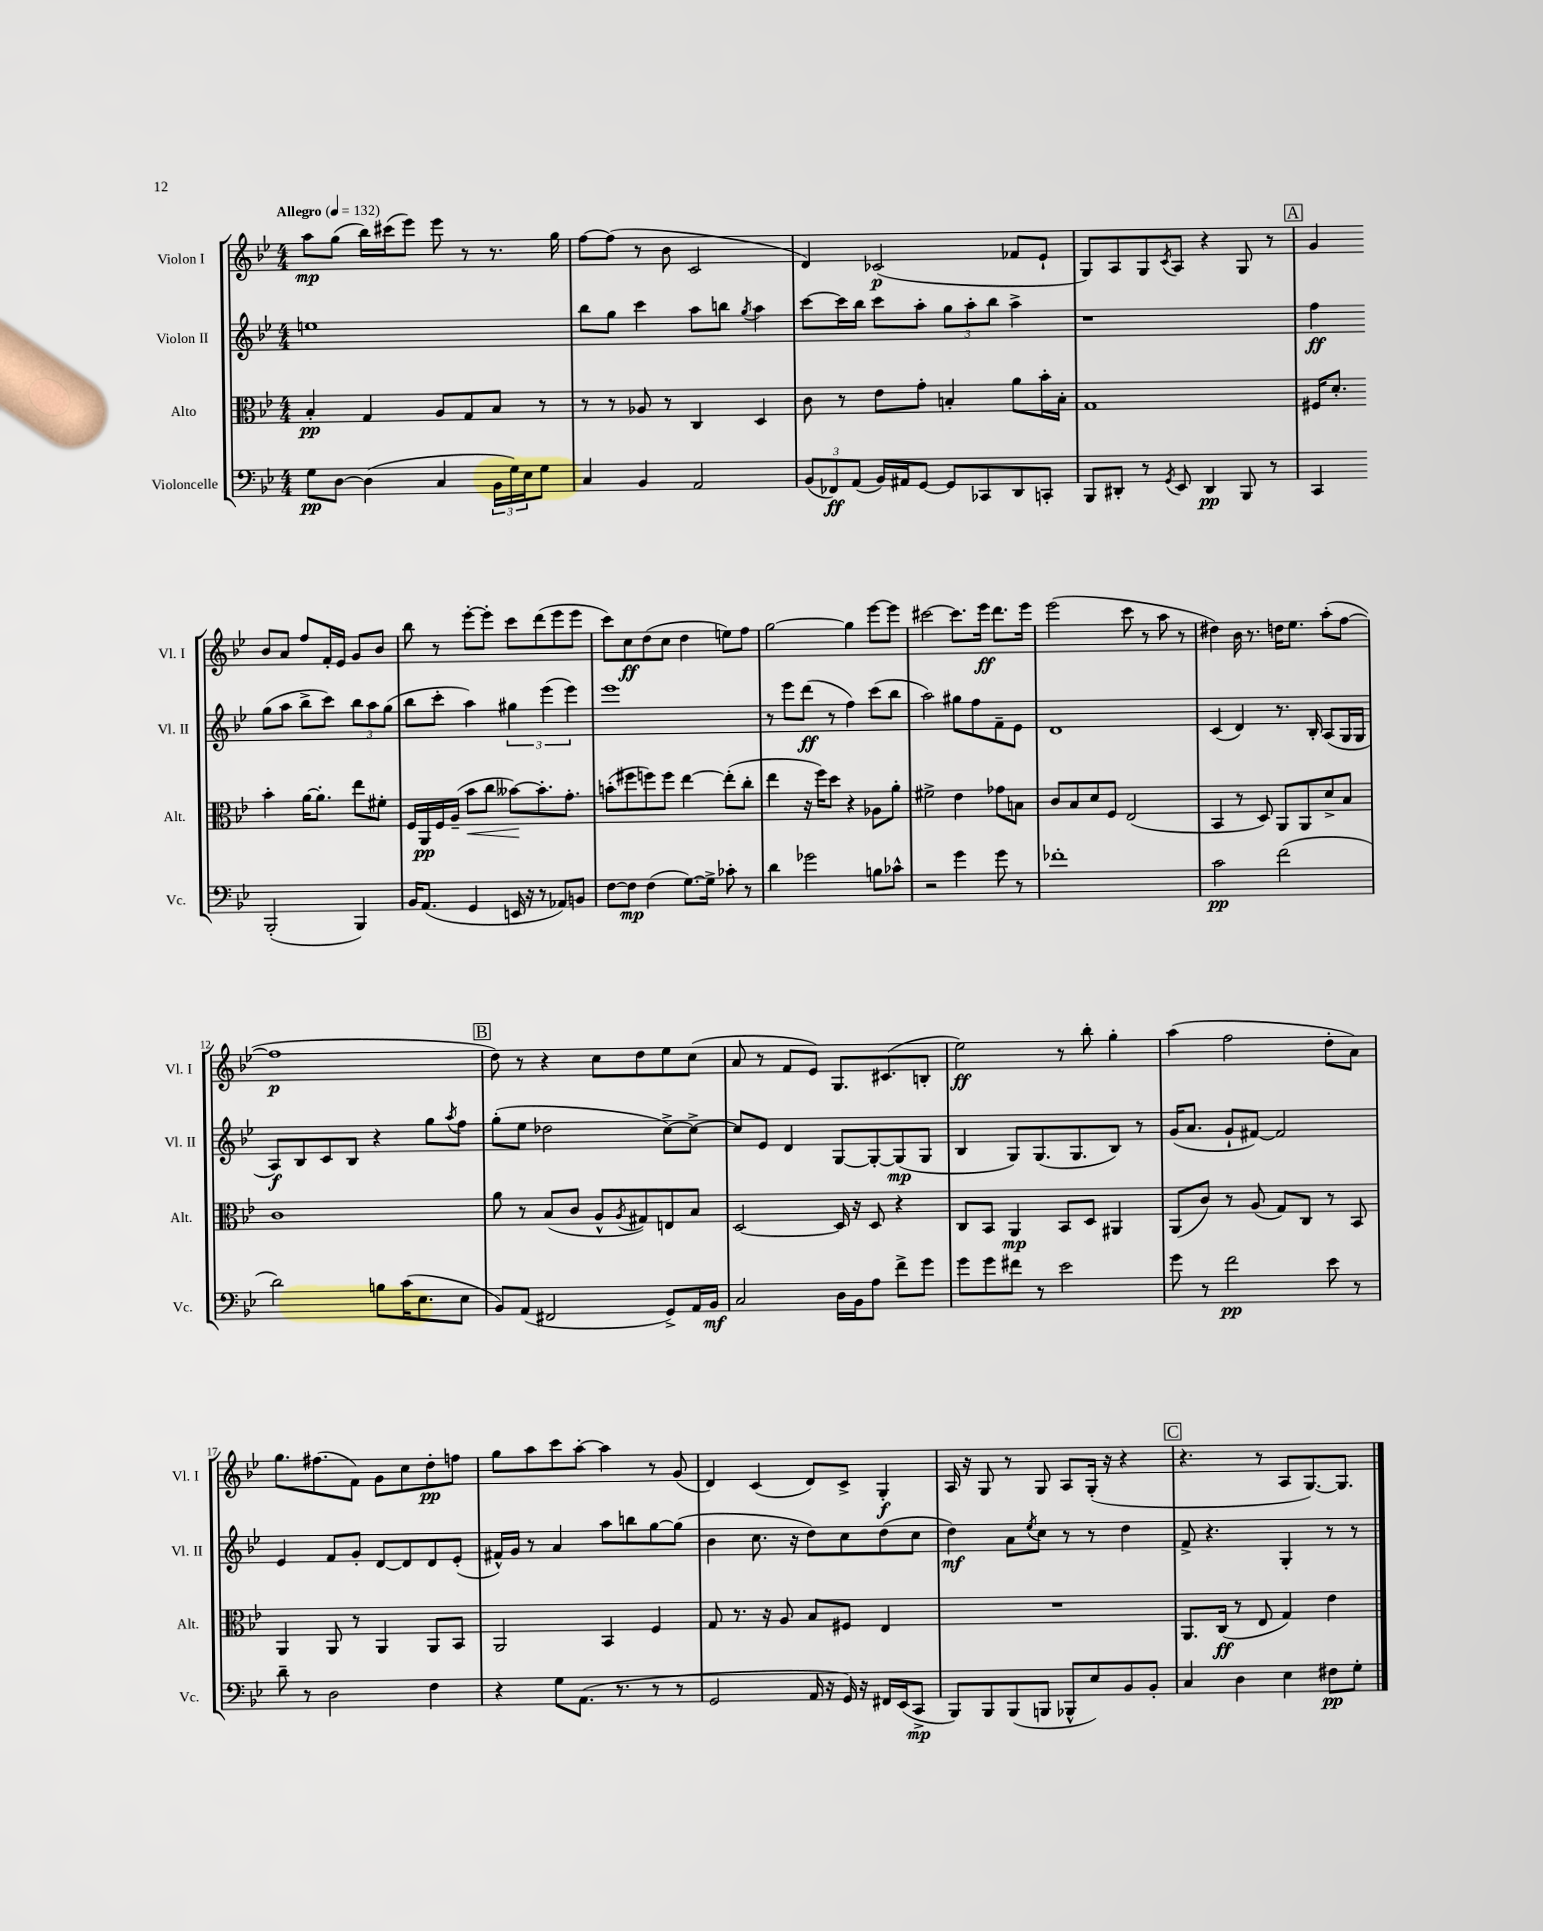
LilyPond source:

<<
\new StaffGroup <<
\new Staff = "s0" \with { instrumentName = "Violon I" shortInstrumentName = "Vl. I" } {
    \clef treble \key bes \major \numericTimeSignature \time 4/4 \tempo "Allegro" 4 = 132
    a''8\mp g''8( bes''16) cis'''16( ees'''8) ees'''8 r8 r8. g''16 |
    f''8~ f''8( r8 bes'8 c'2 |
    d'4) ces'2\p( fes'8 ees'8-! |
    g8) a8 g8 \acciaccatura { c'8 } a8 r4 g8 r8 |
    \mark \markup { \box "A" } g'4 bes'8 a'8 f''8 f'16-. ees'16 g'8 bes'8 |
    bes''8 r8 ees'''8~-. ees'''8-. c'''8 d'''8( ees'''8 ees'''8 |
    c'''8) c''8\ff d''8( c''8 d''4 e''8) f''8 |
    g''2~ g''4 ees'''8~ ees'''8 |
    cis'''2~ cis'''8. ees'''16\ff d'''8. ees'''16 |
    ees'''2( c'''8 r8 a''8 r8 |
    dis''4) bes'16 r8. d''16 ees''8. a''8-.( f''8~ |
    f''1\p |
    \mark \markup { \box "B" } d''8) r8 r4 c''8 d''8 ees''8 c''8( |
    a'8 r8 f'8 ees'8) g8. cis'8.( b8-. |
    ees''2\ff) r8 bes''8-. g''4-. |
    a''4( f''2 d''8-. a'8) |
    g''8. fis''8.( f'8) g'8 c''8 d''8-.\pp f''8 |
    g''8 a''8 c'''8 a''8~-. a''4 r8 g'8( |
    d'4) c'4( d'8) c'8-> g4-.\f |
    a16 r16 g8 r8 g8 a8 g16-.( r16 r4 |
    \mark \markup { \box "C" } r4. r8 a8 g8.~) g8. \bar "|." |
}
\new Staff = "s1" \with { instrumentName = "Violon II" shortInstrumentName = "Vl. II" } {
    \clef treble \key bes \major \numericTimeSignature \time 4/4
    e''1 |
    bes''8 g''8 c'''4 a''8 b''8 \acciaccatura { g''8 } a''4 |
    c'''8~ c'''16 bes''16 c'''8 a''8-. \tuplet 3/2 { g''8 a''8-. bes''8 } a''4-> |
    r1 |
    \mark \markup { \box "A" } f''4\ff g''8( a''8 bes''8-> c'''8) \tuplet 3/2 { bes''8 a''8 g''8( } |
    bes''8 c'''8-. a''4) \tuplet 3/2 { gis''4 ees'''4( ees'''4) } |
    ees'''1 |
    r8 ees'''8 d'''8\ff( r8 f''4) c'''8( bes''8 |
    a''2) gis''8 f''8 f'8-- ees'8 |
    d'1 |
    c'4( d'4) r8. bes16-. a8( g16 g16 |
    a8\f) bes8 c'8 bes8 r4 g''8 \acciaccatura { a''8 } f''8 |
    \mark \markup { \box "B" } g''8-.( ees''8 des''2 c''8~->) c''8~-> |
    c''8 ees'8 d'4 g8~ g8~-. g8\mp( g8 |
    bes4 g8) g8.( g8. bes8) r8 |
    g'16( a'8. g'8-! fis'8~) fis'2 |
    ees'4 f'8 g'8-. d'8~ d'8 d'8 ees'8-.( |
    fis'16-^) g'16 r8 a'4 a''8 b''8 g''8~ g''8( |
    bes'4 c''8. r16 d''8) c''8 d''8( c''8 |
    d''4\mf) a'8 \acciaccatura { ees''8 } c''8 r8 r8 d''4 |
    \mark \markup { \box "C" } f'8-> r4. g4-. r8 r8 \bar "|." |
}
\new Staff = "s2" \with { instrumentName = "Alto" shortInstrumentName = "Alt." } {
    \clef alto \key bes \major \numericTimeSignature \time 4/4
    bes4-.\pp g4 a8 g8 bes8 r8 |
    r8 r8 aes8 r8 c4 d4 |
    c'8 r8 ees'8 g'8-. b4-. a'8 bes'16-. b16-. |
    g1 |
    \mark \markup { \box "A" } fis16 d'8.-. bes'4-. a'16~ a'8.-. ees''8 fis'8-. |
    f16 a,16\pp f16 a16--( bes'8\< c''8 beses'8~\!) beses'8.-. g'8.-. |
    b'8-.( fis''8 f''8) f''8 ees''4~ ees''8-.( c''8-. |
    ees''4 r16 f''16) d''8 r4 aes8 a'8-. |
    fis'2-> ees'4 ges'8 b8 |
    c'8 bes8 d'8 f8 ees2( |
    bes,4 r8 d8) a,8 a,8 d'8-> bes8 |
    c'1 |
    \mark \markup { \box "B" } a'8 r8 bes8( c'8 a8-^ \acciaccatura { a8 } gis8) e8 bes8 |
    d2~ d16 r16 d8 r4 |
    c8 bes,8 a,4\mp bes,8 d8 ais,4 |
    a,8( c'8) r8 a8( g8) c8 r8 bes,8 |
    a,4 a,8 r8 a,4 a,8 bes,8 |
    a,2 bes,4 f4 |
    g8 r8. r16 a8 bes8 fis8 ees4 |
    R1 |
    \mark \markup { \box "C" } a,8. c16\ff( r8 ees8 g4) ees'4 \bar "|." |
}
\new Staff = "s3" \with { instrumentName = "Violoncelle" shortInstrumentName = "Vc." } {
    \clef bass \key bes \major \numericTimeSignature \time 4/4
    g8\pp d8~ d4( c4 \tuplet 3/2 { bes,16 g16) ees16 } g8 |
    c4 bes,4 a,2 |
    \tuplet 3/2 { bes,8( fes,8\ff) a,8( } bes,16) ais,16 g,8~ g,8 ces,8 d,8 c,8-. |
    bes,,8 dis,8-. r8 \acciaccatura { g,8 } ees,8 dis,4\pp bes,,8 r8 |
    \mark \markup { \box "A" } c,4 bes,,2-.( bes,,4) |
    bes,16 a,8.( g,4 e,16 r16 r8 aes,8) b,8 |
    f8~ f8\mp f4( g8.~) g16-> ces'8-. r8 |
    d'4 ges'2 b8 ces'8-^ |
    r2 g'4 g'8 r8 |
    fes'1-. |
    c'2\pp f'2( |
    d'2) b8 c'16( ees8. ees8 |
    \mark \markup { \box "B" } bes,8) a,8( fis,2 g,8->) a,16 bes,16\mf |
    c2 d16 bes,16 a8 f'8-> g'8 |
    g'8 g'8 fis'8 r8 ees'2 |
    g'8 r8 f'2\pp ees'8 r8 |
    d'8-- r8 d2 f4 |
    r4 g8 a,8.( r8. r8 r8 |
    g,2 a,16 r16 g,16) r16 fis,16 ees,16( c,8->\mp |
    bes,,8) bes,,8 bes,,8( b,,8 bes,,8-^ ees8) bes,8 bes,8-. |
    \mark \markup { \box "C" } c4 d4 ees4 fis8\pp g8-. \bar "|." |
}
>>
>>
